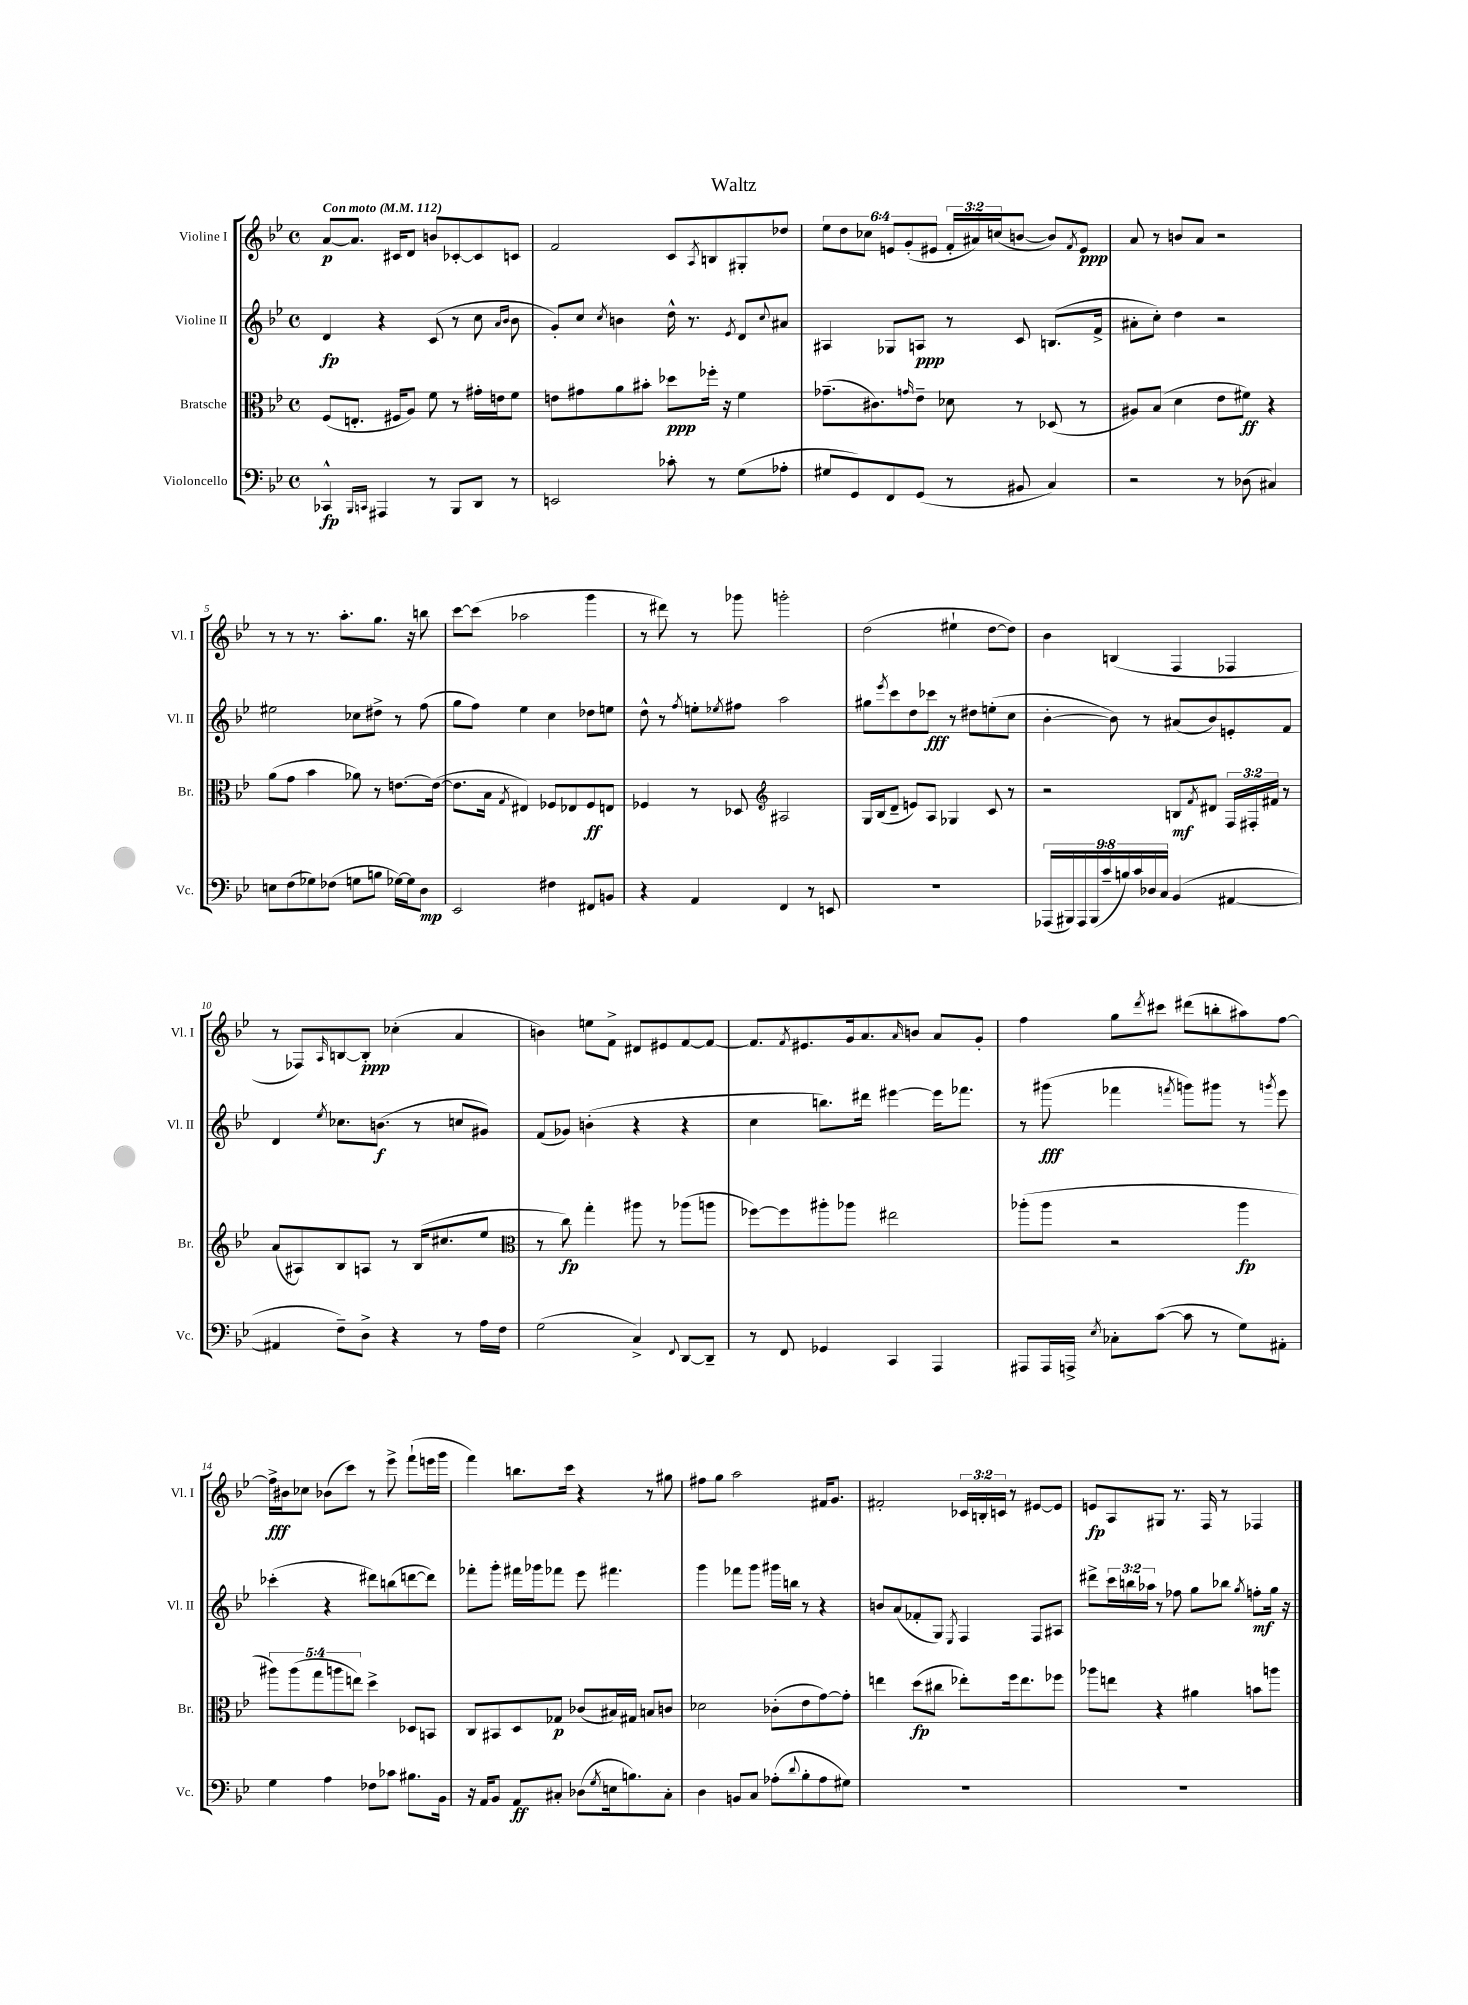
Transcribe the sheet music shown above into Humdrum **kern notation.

**kern	**kern	**kern	**kern
*staff4	*staff3	*staff2	*staff1
*clefF4	*clefC3	*clefG2	*clefG2
*k[b-e-]	*k[b-e-]	*k[b-e-]	*k[b-e-]
*M4/4	*M4/4	*M4/4	*M4/4
*met(c)	*met(c)	*met(c)	*met(c)
*MM112	*MM112	*MM112	*MM112
4CC-^^/	(8F/L	4d/	[8a/L
.	8.E'/J	.	8.a/]J
16qqBBB-/LL	.	.	.
16qqCC/JJ	.	.	.
4AAA#/	.	4r	.
.	16F#/LK	.	16c#/LK
.	8A/J)	.	8d/J
8r	8f\	(8c/	8b/L
8BBB-/L	8r	8r	[8c-'/
8DD/J	16g#'\LL	8cc\	8c-/]
.	16e\J	.	.
.	.	16qqa/LL	.
.	.	16qqb-/JJ	.
8r	8f\J	8b-\	8c/J
=	=	=	=
2EE/	8e\L	8g'/L)	2f/
.	8g#\	8cc/J	.
.	.	8qcc/	.
.	8a\	4b\	.
.	8b#'\J	.	.
8c-'\	8dd-\L	16dd^^\	8c/L
.	.	8.r	.
.	.	.	8qA/
8r	16ff-'\Jk	.	8B/
.	16r	.	.
.	.	8qe-/	.
(8G\L	4f\	8d/L	8G#'/
.	.	8qqcc/	.
8A-'\J	.	8a#/J	8dd-/J
=	=	=	=
8G#/L	(8.g-~\L	4A#/	12ee-\L
.	.	.	12dd\
8GG/)	.	.	.
.	.	.	12cc-\J
.	8.c#\)	.	.
8FF/	.	8G-/L	12e/L
.	.	.	(12g'/
.	16qqg/	.	.
(8GG/J	8e-~\J	8A/J	.
.	.	.	12e#/J
8r	8d-\	8r	24f'/LL
.	.	.	24a#/)
.	.	.	(24cc/J
8BB#/	8r	8c/	[8b/J
4C/)	(8D-/	(8.B/L	8b/]L)
.	.	.	8qf/
.	8r	.	8e#/J
.	.	16f^/Jk	.
=	=	=	=
2r	8A#/L)	8a#'\L	8a/
.	(8B-/J	8cc'\J)	8r
.	4d\	4dd\	8b/L
.	.	.	8a/J
8r	8e-\L	2r	2r
(8D-\	8f#\J)	.	.
4C#/)	4r	.	.
=	=	=	=
8E\L	(8a\L	2ee#\	8r
(8F\	8g\J	.	8r
8G-\)	4b-\	.	8.r
(8F-\J	.	.	.
.	.	.	8.aa'\L
8G\L	8a-\)	8cc-\L	.
8B\J	8r	8dd#^\J	8.gg\J
[16G-\LL)	[8.e\L	8r	.
16G-\]J	.	.	16r
8D\J	.	(8ff\	8bb\
.	(16e\_Jk	.	.
=	=	=	=
2EE-/	8.e\]L	8gg\L	[8ccc\L
.	.	8ff\J)	(8ccc\]J
.	16B-\Jk	.	.
.	8qG/	.	.
.	4E#/)	4ee-\	2aa-\
4F#\	8F-/L	4cc\	.
.	8E-/	.	.
8FF#/L	8F-/	8dd-\L	4ggg\
8BB/J	8E/J	8ee\J	.
=	=	=	=
4r	4F-/	8dd^^\	8r
.	.	8r	8ddd#\)
.	.	8qff/	.
4AA/	8r	8ee'\L	8r
.	.	8qee-/	.
.	8D-/	8ff#\J	8ggg-\
*	*clefG2	*	*
4FF/	2A#/	2aa\	2ggg'\
8r	.	.	.
8EE/	.	.	.
=	=	=	=
1r	16G/LL	8gg#\L	(2dd\
.	(16B-/J	.	.
.	.	8qeee-/	.
.	8d~/J	8ccc\	.
.	8e/L)	8dd\	.
.	8A/J	8ccc-\J	.
.	4G-/	8r	4ee#`\
.	.	8dd#\L	.
.	8c/	(8ee'\	[8dd\L
.	8r	8cc\J	8dd\]J)
=	=	=	=
(18AAA-/LL	2r	[4b-'\	4b-\
18BBB#/)	.	.	.
18AAA-/	.	.	.
(18BBB#/	.	.	.
18c~/	.	.	.
.	.	8b-\])	(4B/
18B/)	.	.	.
18c/	.	.	.
.	.	8r	.
18D-/	.	.	.
18C/JJ	.	.	.
(4BB-/	8B/L	(8a#/L	4F/
.	8qf/	.	.
.	8d#/J	8b-/)	.
[4AA#/	24F/LL	8e'/	4F-/
.	24F#'/	.	.
.	24f#/JJ	.	.
.	8r	8f/J	.
=	=	=	=
4AA#/]	(8a/L	4d/	8r
.	8A#/)	.	8F-/L)
.	.	8qee-/	16qqA/
8F~\L)	8B-/	8.cc-\L	[8B/
8D^\J	8A/J	.	8B'/]J
.	.	(8.b\J	.
4r	8r	.	(4cc-'\
.	(16B-/LK	8r	.
.	8.cc#/	.	.
8r	.	8cc/L	4a/
16A\LL	8ee-/J	8g#/J)	.
16F\JJ	.	.	.
=	=	=	=
*	*clefC3	*	*
(2G\	8r	(8f/L	4b\)
.	8cc\)	8g-/J)	.
.	4gg'\	(4b'\	8ee\L
.	.	.	8f^\J
4C^/)	8aa#\	4r	8d#/L
.	8r	.	8e#/
8qqFF/	.	.	.
[8DD/L	(8aa-\L	4r	[8f/
8DD~/]J	8aa\J	.	8f/_J
=	=	=	=
8r	[8ff-\L)	4cc\	8.f/]L
8FF/	8ff-\]	.	.
.	.	.	8qf/
.	.	.	8.e#/
4GG-/	8aa#'\	8.bb\L)	.
.	8aa-\J	.	16g/k
.	.	16ddd#\Jk	8.a/
4CC/	2ee#\	[4eee#\	.
.	.	.	16qqa/
.	.	.	8b/J
4AAA/	.	16eee#\]LK	8a/L
.	.	8.fff-\J	.
.	.	.	8g'/J
=	=	=	=
8AAA#/L	(8aa-'\L	8r	4ff\
16AAA#/L	8aa-\J	(8ggg#\	.
16AAA^/JJ	.	.	.
8qE-/	.	.	.
8C-'\L	2r	4fff-\	8gg\L
.	.	.	8qddd/
([8c\J	.	.	8ccc#\J
.	.	8qfff/	.
8c\]	.	8ggg\L)	(8ddd#\L
8r	.	8ggg#\J	8bb'\
8G\L)	4aa-\	8r	8aa#\)
.	.	8qggg/	.
8AA#'\J	.	8eee-\	[8ff\J
=	=	=	=
4G\	10aa#\L)	(4ccc-'\	16ff^\]LL
.	.	.	16b#\J
.	(10aa#\	.	.
.	.	.	8cc-\J
.	10gg\	.	.
4A\	.	4r	(8b-\L
.	10aa\	.	.
.	.	.	8ccc\J)
.	10ee\J)	.	.
8F-\L	4dd^\	8ddd#\L)	8r
8c-\J	.	(8bb\	8eee-^\
8.B#\L	8D-/L	[8ddd\	(8fff`\L
.	8BB/J	8ddd\]J)	16eee\L
16BB-\Jk	.	.	16ggg\JJ
=	=	=	=
16r	8C/L	8fff-'\L	4fff\)
16AA/LK	.	.	.
8BB-/J	8BB#/	8ggg'\J	.
8AA/L	8D/	16fff#\LL	8.bb\L
.	.	16ggg-\J	.
8C#'/J	8G-/J	8fff-\J	.
.	.	.	16ccc\Jk
(8D-\L	(8c-/L	8eee-\	4r
8qG/	.	.	.
16E\k	16B#/L)	4.fff#\	.
8.B\)	16G#/JJ	.	.
.	8B/L	.	8r
8C#'\J	8c/J	.	8gg#\
=	=	=	=
4D\	2d-\	4ggg\	8ff#\L
.	.	.	8gg\J
8BB/L	.	8fff-\L	2aa\
8C/J	.	8ggg\J	.
(8A-'\L	(8c-'\L	16ggg#\LL	.
.	.	16bb\JJ	.
8qqd/	.	.	.
8B-'\	8e-\	8r	.
8A-\	[8g\)	4r	16f#/LK
.	.	.	8.g/J
8G#\J)	8g'\]J	.	.
=	=	=	=
1r	4ee\	8b/L	2f#'/
.	.	(8a/	.
.	(8dd\L	8f-'/	.
.	8cc#\J	8G/J)	.
.	.	8qE-/	.
.	8ee-'\L)	4F/	24c-/LL
.	.	.	24B'/
.	.	.	24c/JJ
.	16ff\k	.	8r
.	8.ee-\	.	.
.	.	8F/L	[8e#/L
.	8ff-\J	8A#/J	8e#/]J
=	=	=	=
1r	8aa-\L	8ddd#^\L	8e/L
.	8ee\J	24ccc\L	8A/
.	.	24bb\	.
.	.	24aa-\JJ	.
.	4r	8r	8G#/J
.	.	8ff-\	8.r
.	4a#\	8gg\L	.
.	.	.	16F/
.	.	8bb-\J	8r
.	.	8qgg/	.
.	8b\L	8ff'\L	4F-/
.	8aa\J	16gg\Jk	.
.	.	16r	.
==	==	==	==
*-	*-	*-	*-
